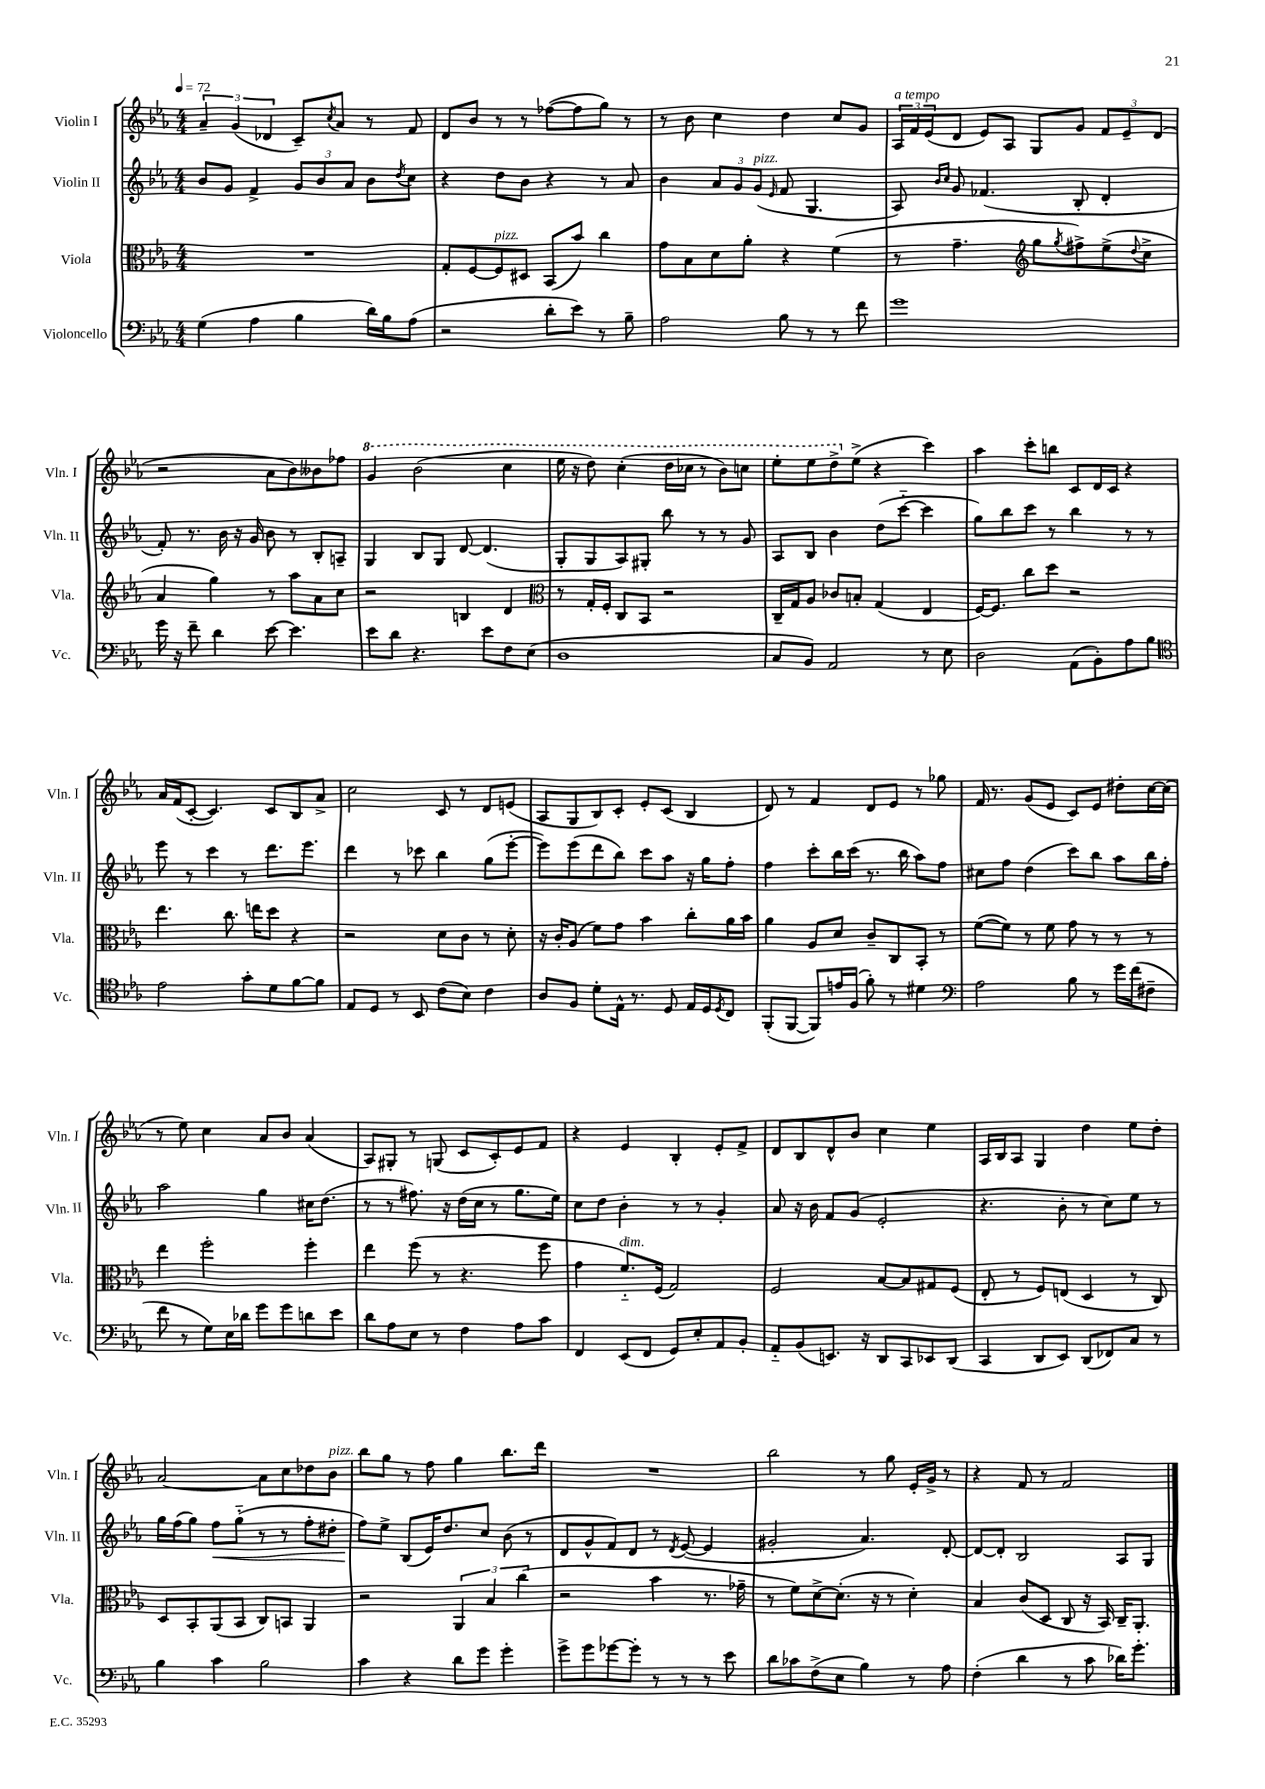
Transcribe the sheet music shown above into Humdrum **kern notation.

**kern	**kern	**kern	**dynam	**kern
*part4	*part3	*part2	*part2	*part1
*staff4	*staff3	*staff2	*staff2	*staff1
*I"Violoncello	*I"Viola	*I"Violin II	*	*I"Violin I
*I'Vc.	*I'Vla.	*I'Vln. II	*	*I'Vln. I
*clefF4	*clefC3	*clefG2	*	*clefG2
*k[b-e-a-]	*k[b-e-a-]	*k[b-e-a-]	*	*k[b-e-a-]
*M4/4	*M4/4	*M4/4	*	*M4/4
*MM72	*MM72	*MM72	*	*MM72
=1	=1	=1	=1	=1
(4G\	1r	8b-/L	.	6a-~/
.	.	8g/J	.	.
.	.	.	.	(6g/
4A-\	.	4f^/	.	.
.	.	.	.	6d-X/
4B-\	.	12g/L	.	8c~/L)
.	.	12b-/	.	.
.	.	.	.	8qcc/
.	.	.	.	8a-/J
.	.	12a-/J	.	.
16d\LL)	.	8b-\L	.	8r
16B-\J	.	.	.	.
.	.	8qdd/	.	.
(8A-\J	.	8cc\J	.	8f/
=2	=2	=2	=2	=2
2r	8G'/L	4r	.	8d/L
.	[8F/	.	.	8b-/J
!	!LO:TX:a:i:t=pizz.	!	!	!
.	8F/]	8dd\L	.	8r
.	8D#X/J	8b-\J	.	8r
8d'\L	(8BB-/L	4r	.	([8ff-X\L
8e-\J)	8b-/J)	.	.	8ff-\]
8r	4cc\	8r	.	8gg\J)
8B-~\	.	8a-/	.	8r
=3	=3	=3	=3	=3
2A-\	8g\L	4b-\	.	8r
.	8B-\	.	.	8b-\
.	8d\	12a-/L	.	4cc\
.	.	12g/	.	.
.	8a-'\J	.	.	.
!	!	!LO:TX:a:i:t=pizz.	!	!
.	.	(12g/J	.	.
.	.	16qqe-/	.	.
8B-\	4r	8f/	.	4dd\
8r	.	4.G/	.	.
8r	(4f\	.	.	8cc/L
8f\	.	.	.	8g/J
=4	=4	=4	=4	=4
!	!	!	!	!LO:TX:a:i:t=a tempo
1g	8r	8A-/)	.	24A-/LL
.	.	.	.	24f/
.	.	.	.	(24e-/J
.	.	16qqb-/LL	.	.
.	.	16qqcc/JJ	.	.
.	4.g~\	8g/	.	8d/J
.	.	(4.f-X/	.	8e-/L)
.	.	.	.	8A-/J
*	*clefG2	*	*	*
.	8gg\L	.	.	8G/L
.	8qgg/	.	.	.
.	8ff#X^\)	8B-'/	.	8g/J
.	(8ee-^\	4d'/	.	12f/L
.	.	.	.	12e-~/
.	8qqdd/	.	.	.
.	8cc^\J	.	.	.
.	.	.	.	(12d/J
!!LO:LB:g=z
=5	=5	=5	=5	=5
16g\	4a-/	8f'/)	.	2r
16r	.	.	.	.
8f~\	.	8.r	.	.
4d\	4gg\)	.	.	.
.	.	16b-\	.	.
.	.	16r	.	.
.	.	16g/	.	.
[8e-\	8r	8b-\	.	8a-\L
4.e-\]	8aa-\L	8r	.	8b-\)
.	8a-\	8B-'/L	.	8b--X\
.	8cc\J	8An~/J	.	8ff-X\J
=6	=6	=6	=6	=6
*	*	*	*	*8va
8e-\L	2r	4G/	.	4gg/
8d\J	.	.	.	.
4.r	.	8B-/L	.	(2bb-\
.	.	8G/J	.	.
.	4Bn/	[8d/	.	.
8e-\L	.	(4.d/]	.	.
8F\	4d/	.	.	4ccc\
(8E-\J	.	.	.	.
=7	=7	=7	=7	=7
*	*clefC3	*	*	*
1D	8r	8G'/L	.	16eee-\
.	.	.	.	16r
.	16G'/LL	8G/	.	8ddd\)
.	16F'/JJ	.	.	.
.	8C/L	8A-/)	.	(4ccc'\
.	8BB-/J	8G#X'/J	.	.
.	2r	8bb-\	.	16ddd\LL
.	.	.	.	16ccc-X\JJ
.	.	8r	.	8r
.	.	8r	.	8bb-\L)
.	.	8g/	.	8cccn\J
=8	=8	=8	=8	=8
8C/L	16C~/LL	8A-/L	.	8eee-'\L
.	16G/J	.	.	.
8BB-/J)	8A-/J	8B-/J	.	8eee-\
2AA-/	8c-X/L	4b-\	.	8ddd^\
*	*	*	*	*X8va
.	8Bn'/J	.	.	(8ee-^\J
.	(4G/	(8dd\L	.	4r
.	.	[8ccc\J	.	.
8r	4E-/	4ccc\]	.	4ccc\)
8E-\	.	.	.	.
=9	=9	=9	=9	=9
2D\	[16F/KL)	8gg\L)	.	4aa-\
.	8.F/J]	.	.	.
.	.	8bb-\	.	.
.	8cc\L	8ccc\J	.	8ccc'\L
.	8dd\J	8r	.	8bbn\J
(8AA-\L	2r	4bb-\	.	8c/L
8BB-'\)	.	.	.	16d/L
.	.	.	.	16c/JJ
8A-\	.	8r	.	4r
8B-\J	.	8r	.	.
!!LO:LB:g=z
=10	=10	=10	=10	=10
*clefC4	*	*	*	*
2e-\	4.ee-\	8eee-\	.	16a-/LL
.	.	.	.	(16f/J
.	.	8r	.	[8c'/J
.	.	4ccc\	.	4.c/])
.	8.cc\	.	.	.
8g'\L	.	8r	.	.
.	16een\KL	.	.	.
8d\	8dd\J	8.ddd\L	.	8c/L
[8f\	4r	.	.	8B-/
.	.	8.eee-\J	.	.
8f\J]	.	.	.	8a-^/J
=11	=11	=11	=11	=11
8E-/L	2r	4ddd\	.	2cc\
8D/J	.	.	.	.
8r	.	8r	.	.
8BB-/	.	8ccc-X\	.	.
(8c\L	8d\L	4bb-\	.	8c/
8B-\J)	8c\J	.	.	8r
4c\	8r	(8gg\L	.	8d/L
.	8d'\	[8eee-'\J	.	(8en/J
=12	=12	=12	=12	=12
8A-/L	16r	8eee-\L])	.	8A-/L
.	16c'/KL	.	.	.
8F/J	(8A-/J	(8eee-\	.	8G/
8d'\L	8f\L)	8ddd\	.	8B-/)
16E-^^\Jk	8g\J	8bb-\J)	.	8c'/J
8.r	.	.	.	.
.	4b-\	8ccc\L	.	8e-'/L
8D/	.	8aa-\J	.	(8c/J
16E-/LL	8cc'\L	16r	.	4B-/
16D/J	.	16gg\KL	.	.
8qD/	.	.	.	.
8C/J	16a-\L	8ff'\J	.	.
.	16b-\JJ	.	.	.
=13	=13	=13	=13	=13
(8FF'/L	4a-\	4ff\	.	8d/)
[8FF/J	.	.	.	8r
8FF/L])	8A-/L	8ccc'\L	.	4f/
16en/L	8d/J	16bb-\L	.	.
(16F/JJ	.	(16ccc\JJ	.	.
8f'\)	8c~/L	8.r	.	8d/L
8r	8C/	.	.	8e-/J
.	.	16bb-\	.	.
4d#X\	8BB-'/J	8aa-\L)	.	8r
.	8r	8ff\J	.	8gg-X\
=14	=14	=14	=14	=14
*clefF4	*	*	*	*
2A-\	([8f\L	8cc#X\L	.	16f/
.	.	.	.	8.r
.	8f\J])	8ff\J	.	.
.	8r	(4dd\	.	(8g/L
.	8f\	.	.	8e-/J
8B-\	8g\	8ccc\L)	.	8c/L)
8r	8r	8bb-\J	.	8e-/J
16g\LL	8r	8aa-\L	.	8dd#X'\L
(16f\J	.	.	.	.
8F#X~\J	8r	16bb-\L	.	[16cc\L
.	.	16ff'\JJ	.	(16cc\JJ]
!!LO:LB:g=z
=15	=15	=15	=15	=15
8f\	4ee-\	2aa-\	.	8r
8r	.	.	.	8ee-\)
8G\L)	2ff'\	.	.	4cc\
16E-\L	.	.	.	.
16d-X\JJ	.	.	.	.
8g\L	.	4gg\	.	8a-/L
8g\	.	.	.	8b-/J
8dn\	4ff'\	16cc#X\KL	.	(4a-/
.	.	(8.dd\J	.	.
8e-\J	.	.	.	.
=16	=16	=16	=16	=16
8d\L	4ee-\	8r	.	8A-/L)
8A-\	.	8r	.	8G#X'/J
8E-\J	(8ff\	8.ff#X\)	.	8r
8r	8r	.	.	(8Gn/
.	.	16r	.	.
4F\	4.r	(16dd\LL	.	8c/L
.	.	16cc\JJ	.	.
.	.	8r	.	8c'/)
8A-\L	.	8.gg\L	.	8e-/
8c\J	8ff\	.	.	8f/J
.	.	16ee-\Jk)	.	.
=17	=17	=17	=17	=17
4FF/	4g\	8cc\L	.	4r
.	.	8dd\J	.	.
!	!LO:TX:a:i:t=dim.	!	!	!
(8EE-/L	8.f/L)	4b-'\	.	4e-/
8FF/J	.	.	.	.
.	(16F/Jk	.	.	.
8GG/L)	2G/)	8r	.	4B-'/
8E-'/	.	8r	.	.
8AA-/	.	4g'/	.	8e-'/L
8BB-'/J	.	.	.	8f^/J
=18	=18	=18	=18	=18
8AA-/L	2F/	8a-/	.	8d/L
(8BB-/	.	16r	.	8B-/
.	.	16b-\	.	.
8.EEn/J)	.	8f/L	.	8d^^/
.	.	(8g/J	.	8b-/J
16r	.	.	.	.
8DD/L	[8B-/L	2e-'/	.	4cc\
8CC/	8B-/]	.	.	.
8EE-X/	8G#X/	.	.	4ee-\
(8DD/J	(8F/J	.	.	.
=19	=19	=19	=19	=19
4CC/	8E-'/	4.r	.	16A-/LL
.	.	.	.	16B-/J
.	8r	.	.	8A-/J
8DD/L	8F/L)	.	.	4G/
8EE-/J)	(8En/J	8b-'\	.	.
(8DD/L	4D/	8r	.	4dd\
8FF-X/)	.	8cc\L)	.	.
8C/J	8r	8ee-\J	.	8ee-\L
8r	8C/)	8r	.	8dd'\J
!!LO:LB:g=z
=20	=20	=20	=20	=20
4B-\	8D/L	16gg\LL	.	[2a-/
.	.	(16ff\J	.	.
.	8BB-'/	8gg\J)	.	.
!	!	!	!LO:HP:b	!
4c\	(8AA-/	8ff\L	<	.
.	8BB-/J	(8gg\J	.	.
2B-\	8C/L)	8r	.	8a-\L]
.	8BBn/J	8r	.	8cc\
.	4AA-/	8ff'\L	.	8dd-X\
!	!	!	!	!LO:TX:a:i:t=pizz.
.	.	8dd#X'\J	.	8b-\J
=21	=21	=21	=21	=21
4c\	2r	8ff\L)	.	8bb-\L
.	.	8ee-^\J	[	8gg\J
4r	.	(8B-/L	.	8r
.	.	16e-/K)	.	8ff\
.	.	8.dd/	.	.
8d\L	6AA-/	.	.	4gg\
8g\J	.	8cc/J	.	.
.	6B-/	.	.	.
4g'\	.	(8b-\	.	8.bb-\L
.	(6cc\	.	.	.
.	.	8r	.	.
.	.	.	.	16ddd\Jk
=22	=22	=22	=22	=22
8g^\L	2r	8d/L	.	1r
8g\	.	8g^^/	.	.
[8g-X\	.	8f/)	.	.
8g-'\J]	.	8d/J	.	.
8r	4b-\	8r	.	.
.	.	8qd/	.	.
8r	.	([8e-/	.	.
8r	8.r	4e-/]	.	.
8e-\	.	.	.	.
.	16g-X~\	.	.	.
=23	=23	=23	=23	=23
8d\L	8r	2g#X'/	.	2bb-\
8c-X\	8f\L)	.	.	.
(8F^\	[8d^\	.	.	.
8E-\J	(8.d'\J]	.	.	.
4B-\)	.	4.a-/)	.	8r
.	16r	.	.	.
.	8r	.	.	8gg\
8r	4d'\)	.	.	16e-'/LL
.	.	.	.	16g^/JJ
8A-\	.	[8d'/	.	8r
=24	=24	=24	=24	=24
(4F'\	4B-/	8d/L_	.	4r
.	.	8d'/J]	.	.
4d\	(8c/L	2B-/	.	8f/
.	8D/J	.	.	8r
8r	8C/	.	.	2f/
8c\	16r	.	.	.
.	16BB-/)	.	.	.
16d-X\KL)	16C~/KL	8A-/L	.	.
8.g'\J	8.AA-'/J	.	.	.
.	.	8G/J	.	.
==	==	==	==	==
*-	*-	*-	*-	*-
